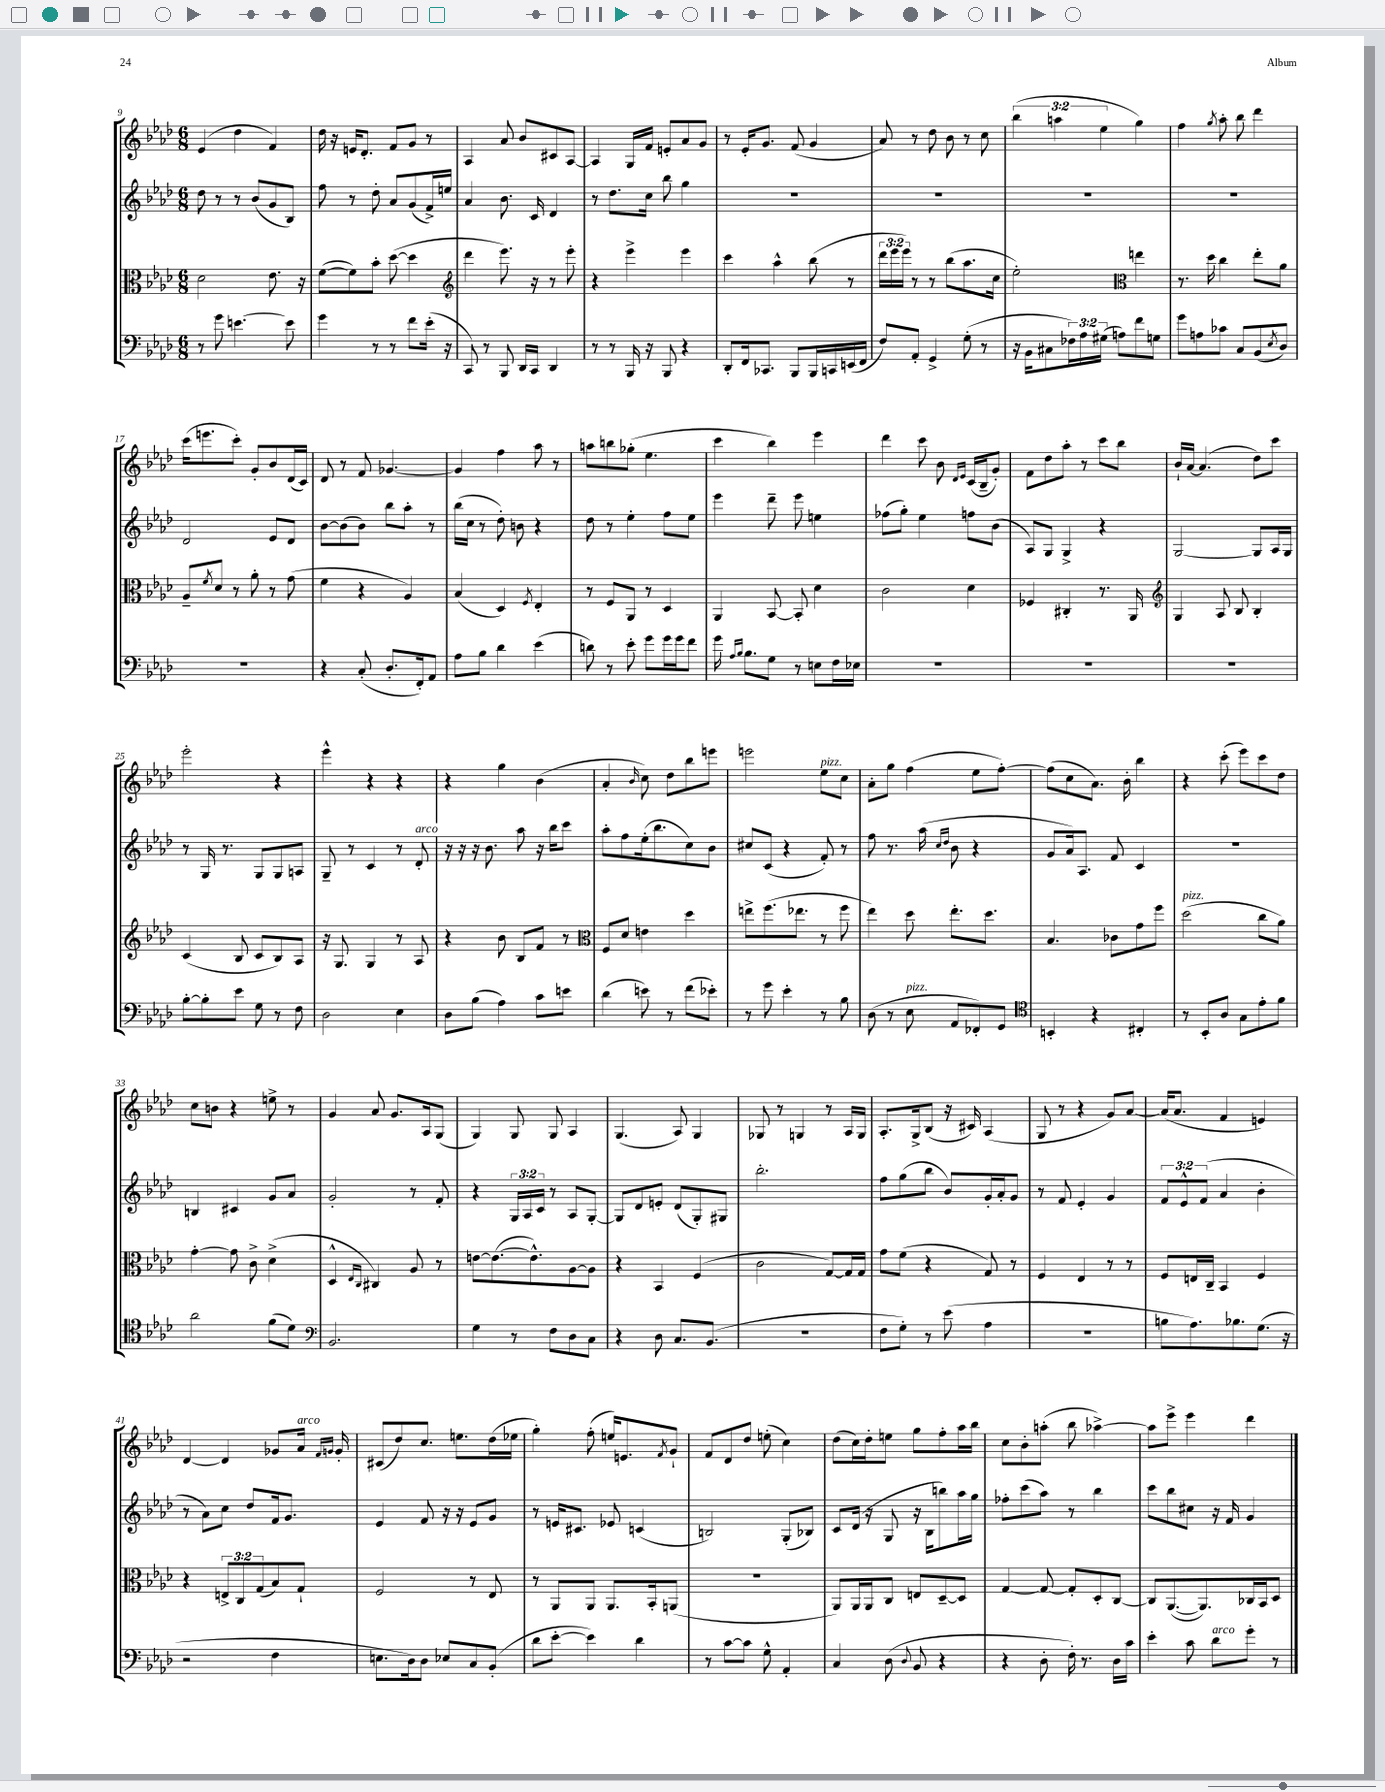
<<
\new StaffGroup <<
\new Staff = "s0" {
    \clef treble \key aes \major \numericTimeSignature \time 6/8 \override Staff.TupletNumber.text = #tuplet-number::calc-fraction-text
    ees'4( des''4 f'4) |
    des''16 r16 e'16 des'8.-. f'8 g'8 r8 |
    aes4 aes'8 bes'8 cis'8 aes8~ |
    aes4 g16 f'16 e'8-. aes'8 g'8 |
    r8 ees'16-. g'8. f'8( g'4 |
    aes'8) r8 des''8 bes'8 r8 c''8 |
    \tuplet 3/2 { bes''4( a''4 ees''4 } g''4) |
    f''4 \acciaccatura { g''8 } aes''8-. bes''8 des'''4 |
    c'''16( e'''8. c'''8-.) g'8-. bes'8 des'16( c'16) |
    des'8 r8 f'8 ges'4.~ |
    ges'4 f''4 aes''8 r8 |
    a''8 b''8 ges''8-.( ees''4. |
    c'''4 bes''4) ees'''4 |
    des'''4 c'''8 bes'8 \grace { des'16 ees'16 } c'16( bes16-- g'8-.) |
    f'8 des''8 aes''8-. r8 c'''8 bes''8 |
    bes'16-! aes'16~ aes'4.( des''8) c'''8 |
    ees'''2-. r4 |
    ees'''4-^ r4 r4 |
    r4 g''4 bes'4( |
    aes'4-. \grace { bes'16 } c''8) des''8 bes''8 e'''8 |
    e'''2 ees''8^\markup { \italic "pizz." } c''8 |
    aes'8-. g''8 f''4( ees''8 f''8~-.) |
    f''8( c''8 aes'8.) bes'16-. bes''4 |
    r4 c'''8-.( ees'''8) c'''8 des''8 |
    c''8 b'8 r4 e''8-> r8 |
    g'4 aes'8 g'8. aes16 g8( |
    g4) g8 g8 aes4 |
    g4.( aes8) g4 |
    ges8 r8 g4 r8 aes16 g16 |
    aes8.-. g16-> bes8( r16 cis'16) aes4( |
    g8 r8 r4 g'8) aes'8~ |
    aes'16( aes'8. f'4 e'4) |
    des'4~ des'4 ges'8 aes'16^\markup { \italic "arco" } \grace { f'16 g'16 } g'16-. |
    cis'8( des''8) c''8. e''8. des''16( ees''16 |
    g''4-.) f''8-.( e''16) e'8. \acciaccatura { f'8 } g'8-! |
    f'8 des'8 des''8 e''8-.( c''4) |
    des''8( c''16) des''16-. e''8 g''8 f''8-. aes''16 bes''16 |
    c''8 bes'8-. a''8-.( bes''8 aes''4~->) |
    aes''8 ees'''8-> ees'''4 des'''4 \bar "|." |
}
\new Staff = "s1" {
    \clef treble \key aes \major \numericTimeSignature \time 6/8 \override Staff.TupletNumber.text = #tuplet-number::calc-fraction-text
    des''8 r8 r8 bes'8( g'8 bes8) |
    f''8 r8 des''8-. aes'8 g'8( f'16->) e''16 |
    aes'4 bes'8. c'16 des'4 |
    r8 des''8. c''16 bes''8 g''4 |
    R2. |
    R2. |
    R2. |
    R2. |
    des'2 ees'8 des'8 |
    bes'8~ bes'8( bes'8) bes''8 aes''8-. r8 |
    bes''16( c''16 r8 des''8-.) b'8 r4 |
    des''8 r8 ees''4-. f''8 ees''8 |
    ees'''4 des'''8-- ees'''8 e''4 |
    fes''8( g''8-.) ees''4 f''8 bes'8( |
    aes8) g8 g4-> r4 |
    g2~ g8 aes16 g16 |
    r8 g16 r8. g8 g8 a8 |
    g8-- r8 c'4 r8 des'8-.^\markup { \italic "arco" } |
    r16 r16 r16 bes'8. aes''8 r16 bes''16 c'''8 |
    aes''8-. f''8 ees''16-.( bes''8. c''8) bes'8 |
    cis''8 c'8( r4 f'8-.) r8 |
    f''8 r8. aes''16( \grace { c''16 des''16 } bes'8 r4 |
    g'8 aes'16) aes8. f'8 c'4 |
    R2. |
    b4 cis'4 g'8 aes'8 |
    g'2-. r8 f'8-. |
    r4 \tuplet 3/2 { g16 aes16 c'16 } r8 aes8 g8~-. |
    g8 des'8 e'8-. des'8( g8-.) gis8 |
    bes''2.-. |
    f''8 g''8( bes''8 bes'8) g'16-. aes'16-. g'8 |
    r8 f'8 ees'4-. g'4 |
    \tuplet 3/2 { f'8 ees'8-^ f'8( } aes'4 bes'4-. |
    r8 aes'8) c''8 des''8 f'16 g'8. |
    ees'4 f'8 r16 r16 ees'8 g'8 |
    r8 e'16 cis'8. ees'8 c'4( |
    b2) g8-.( bes8) |
    c'8 des'16( r16 g8 r16 bes16 b''8) aes''16 g''16 |
    fes''8-. c'''8( aes''8) r8 bes''4 |
    c'''8 bes''8 cis''8 r16 f'16 g'4 \bar "|." |
}
\new Staff = "s2" {
    \clef alto \key aes \major \numericTimeSignature \time 6/8 \override Staff.TupletNumber.text = #tuplet-number::calc-fraction-text
    des'2 ees'8. r16 |
    f'8~( f'8) bes'8-. des''8~( des''4 |
    \clef treble des'''4 ees'''8.) r16 r8 ees'''8-. |
    r4 ees'''4-> ees'''4 |
    c'''4 aes''4-^ bes''8( r8 |
    \tuplet 3/2 { des'''16 ees'''16 ees'''16) } r8 r8 bes''8( aes''8. c''16 |
    ees''2-.) \clef alto e''4 |
    r8. des''16 c''4 ees''8-. aes'8 |
    aes8-- \acciaccatura { f'8 } des'8 r8 aes'8-. r8 g'8( |
    f'4 r4 aes4) |
    bes4( des4) \acciaccatura { f8 } ees4-. |
    r8 f8 aes,8 r8 des4 |
    aes,4 bes,8~ bes,8-. des'4 |
    c'2 des'4 |
    fes4 cis4-. r8. aes,16 |
    \clef treble g4 aes8 bes8 bes4-. |
    c'4( bes8 c'8 bes8) aes8 |
    r16 g8. g4 r8 aes8 |
    r4 bes'8 bes8 f'8 r8 |
    \clef alto f8 des'8 e'4 des''4 |
    e''8-> f''8.( ees''8. r8 f''8 |
    ees''4) des''8 ees''8.-. des''8. |
    bes4. ces'8 g'8 f''8 |
    des''2^\markup { \italic "pizz." }( c''8 aes'8) |
    g'4~-. g'8 c'8-> des'4->( |
    des4-^ \grace { ees16 c16 } cis4) aes8 r8 |
    e'8~ e'8.~( e'8.-^) aes8~ aes8 |
    r4 bes,4 f4( |
    c'2 g8~) g16 g16 |
    g'8 f'8( r4 g8) r8 |
    f4 ees4 r8 r8 |
    f8 e16 c16-- bes,4 f4 |
    r4 \tuplet 3/2 { e8-> c8 g8( } bes8) g8-! |
    f2 r8 ees8 |
    r8 aes,8 aes,8 aes,8. bes,16-. a,8( |
    R2. |
    aes,8) aes,16 aes,16 c8 e8 des8~-- des8 |
    g4~ g8~ g8-. des8-. c8~ |
    c8 aes,8.~( aes,8.) ces16 bes,16 des8 \bar "|." |
}
\new Staff = "s3" {
    \clef bass \key aes \major \numericTimeSignature \time 6/8 \override Staff.TupletNumber.text = #tuplet-number::calc-fraction-text
    r8 g'8 e'4.~ e'8 |
    g'4 r8 r8 f'8 ees'16-.( r16 |
    c,8) r8 bes,,8 des,16 c,16 des,4 |
    r8 r8 bes,,16 r16 bes,,8 r4 |
    des,8-. f,16 ces,8. bes,,8 bes,,16 c,16 e,16( f,16 |
    f8) aes,8-. g,4-> g8-.( r8 |
    r16 bes,16 cis8 \tuplet 3/2 { fes16) aes16 gis16( } a8) f'8 g8 |
    g'8 a8 ces'8 c8 bes,8( \acciaccatura { ees8 } des8) |
    R2. |
    r4 c8-.( des8.-. f,16-.) aes,8 |
    aes8 bes8 des'4 ees'4( |
    d'8) r8 ees'8-. g'8 g'16 g'16 f'8 |
    g'16 \grace { aes16 bes16 } bes8. g8 r8 e8 f16 ees16 |
    R2. |
    R2. |
    R2. |
    bes8~-. bes8-. ees'8 g8 r8 f8 |
    des2 ees4 |
    des8 bes8( aes4) c'8 e'8 |
    des'4( e'8) r8 f'8( ees'8-.) |
    r8 g'8 ees'4-. r8 bes8 |
    des8( r8 ees8^\markup { \italic "pizz." } aes,8 fes,8-.) g,8 |
    \clef tenor b,4-. r4 cis4-. |
    r8 bes,8-. aes8 g8 ees'8-. f'8 |
    aes'2 f'8( des'8) |
    \clef bass bes,2. |
    g4 r8 f8 des8 c8 |
    r4 des8 c8. bes,8.( |
    R2. |
    f8 g8-.) r8 ees'8( aes4 |
    R2. |
    b8 aes8.) bes8. g8.( r16 |
    r2 f4 |
    e8. des16) des8 ees8 c8 bes,8-.( |
    des'8 ees'8~-. ees'4) des'4 |
    r8 c'8~ c'8 g8-^ aes,4-. |
    c4 des8( \appoggiatura { des8 } bes,8 r4 |
    r4 des8-. f16-.) r8. des16 c'16 |
    ees'4-. c'8 des'8^\markup { \italic "arco" } g'8-. r8 \bar "|." |
}
>>
>>
\layout { \context { \Score currentBarNumber = #9 } }
